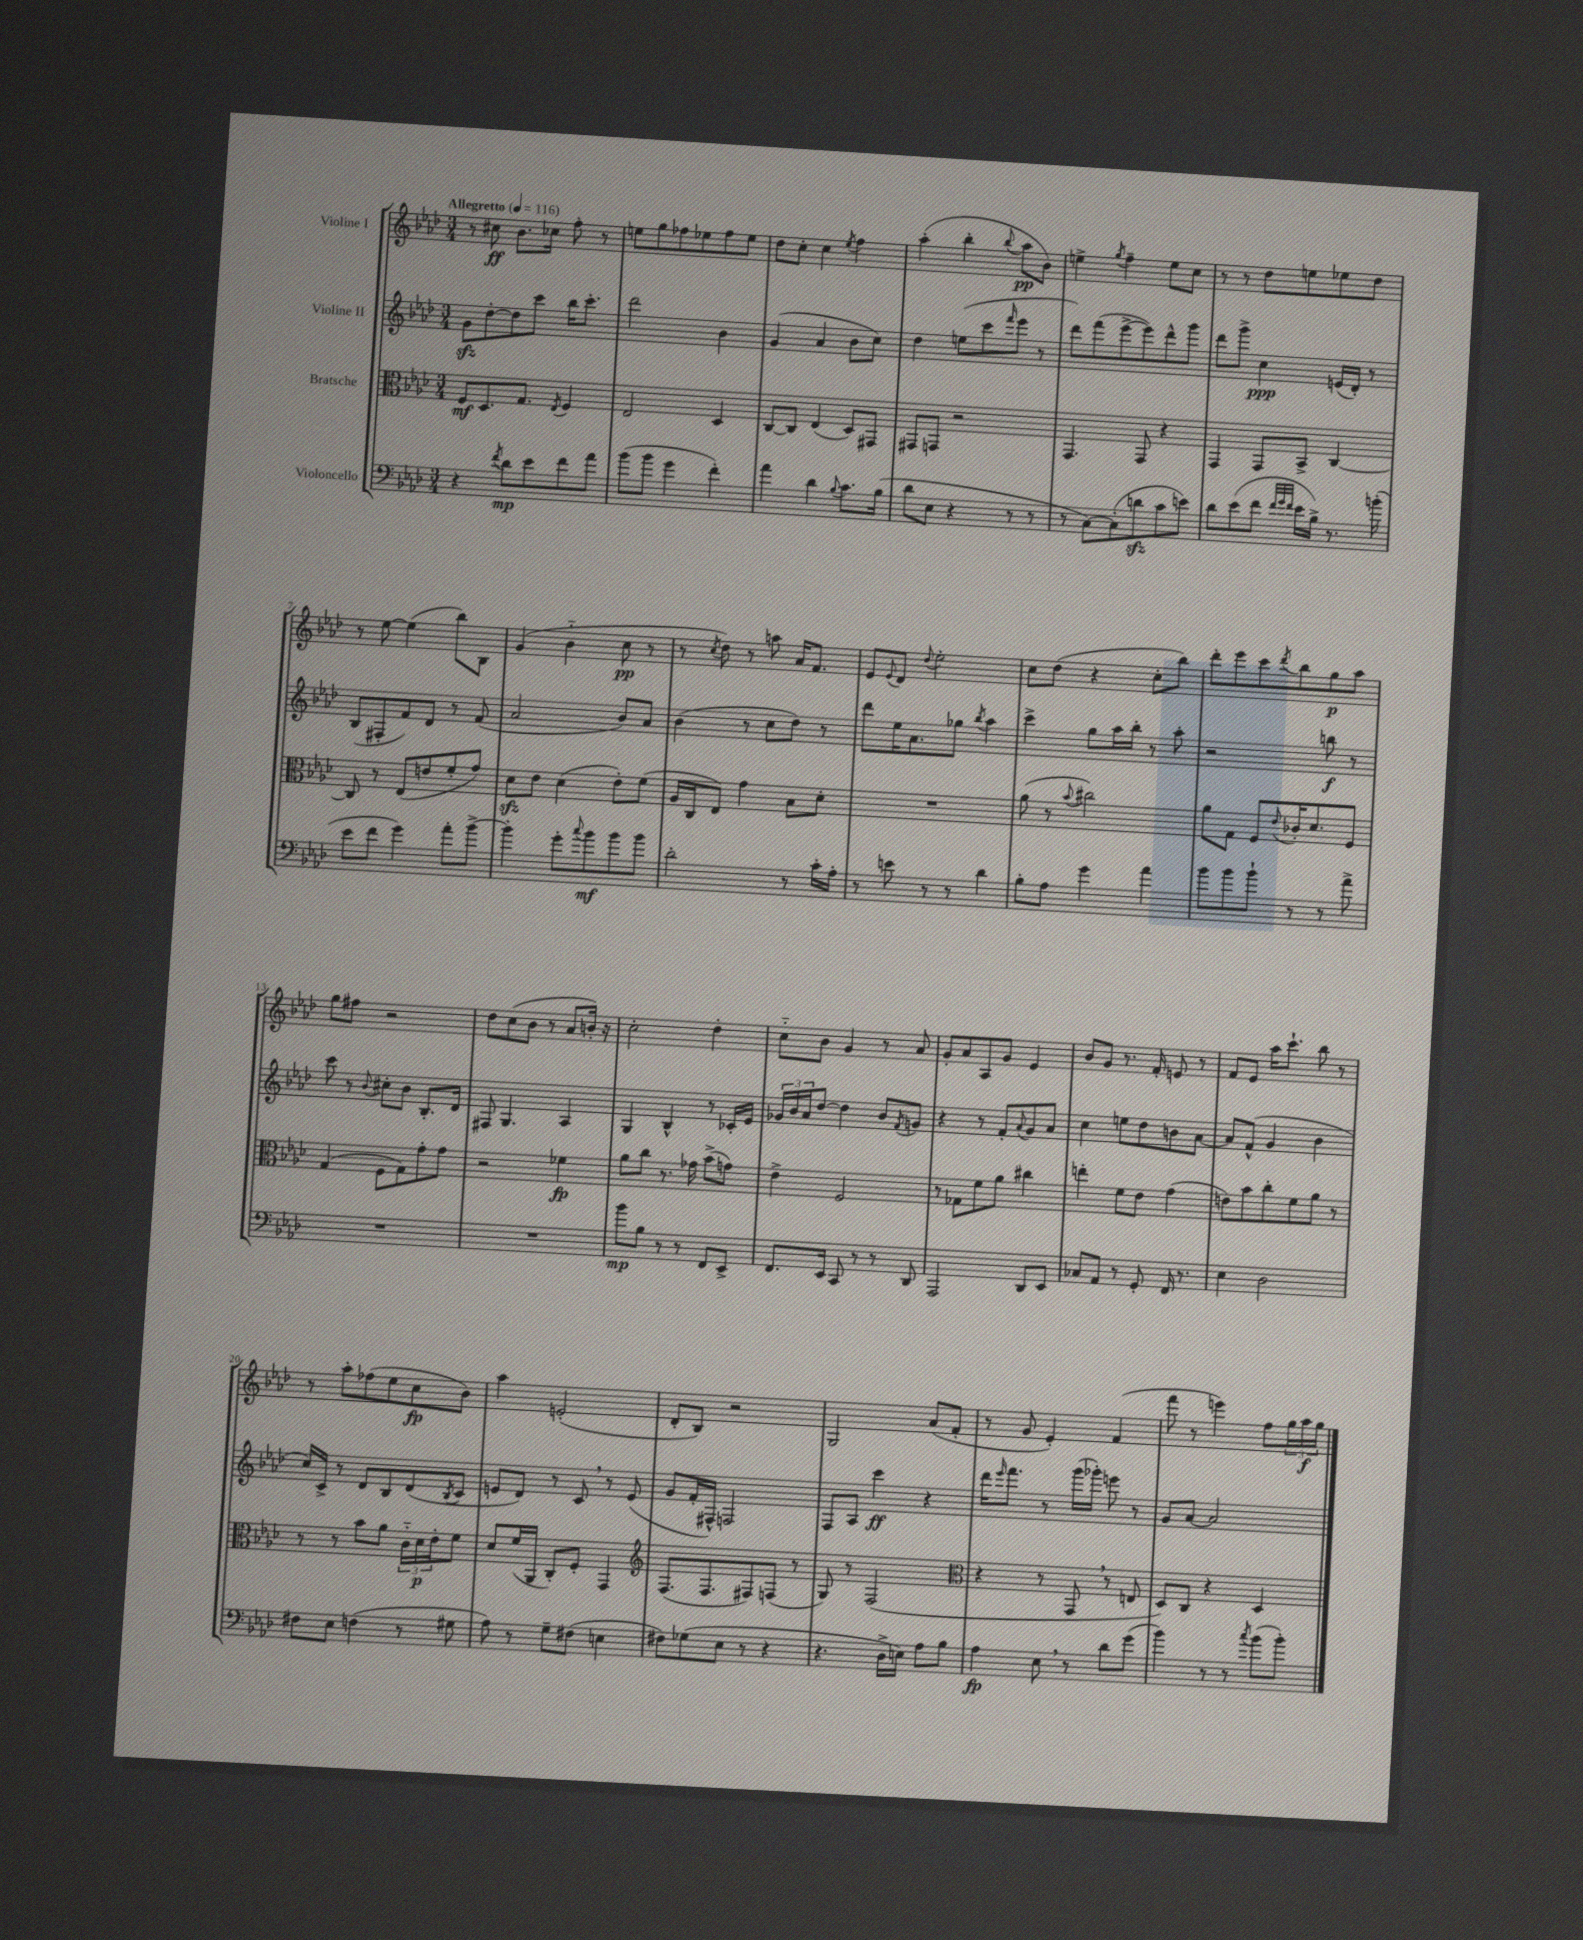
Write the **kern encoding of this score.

**kern	**kern	**kern	**kern
*staff4	*staff3	*staff2	*staff1
*clefF4	*clefC3	*clefG2	*clefG2
*k[b-e-a-d-]	*k[b-e-a-d-]	*k[b-e-a-d-]	*k[b-e-a-d-]
*M3/4	*M3/4	*M3/4	*M3/4
*MM116	*MM116	*MM116	*MM116
4r	8F/L	8g\L	8r
.	8.D-/	[8dd-'\	8cc#\
8qf/	.	.	.
8d-\L	.	8dd-\]	8.b-\L
.	8.G/J	.	.
8e-\	.	8ccc\J	.
.	.	.	16cc-\Jk
.	8qE-/	.	.
8f\	4F/	16bb-\LK	8ff'\
.	.	8.ccc'\J	.
8a-\J	.	.	8r
=	=	=	=
(8b-\L	2E-/	2ddd-\	8ee\L
8b-\J	.	.	8gg\
4g\	.	.	8ff-\
.	.	.	8ee-\
4f'\)	4D-/	4b-\	8ff-\
.	.	.	8ee-\J
=	=	=	=
4a-\	[8C/L	(4g/	8dd-\L
.	8C/]J	.	8cc'\J
4d-\	(4E-/	4a-/	4cc\
8qqB-/	.	.	8qee-/
8.c\L	8D-/L)	8b-\L	4ff\
.	8GG#/J	8cc\J)	.
(16B-\Jk	.	.	.
=	=	=	=
8d-\L	8GG#/L	4dd-\	(4aa-'\
8E-\J	8GG/J	.	.
4r	2r	(8ee\L	4bb-'\
.	.	8ccc\	.
.	.	16qqfff/	8qqbb-/
8r	.	8eee-\J	8aa-\L
8r	.	8r	8b-\J)
=	=	=	=
8r	4.GG/	8ddd-\L)	4ee^\
[8C\L)	.	(8fff\	.
.	.	.	8qgg/
(8C'\]	.	[8eee-^\	4ff~\
8d\	8GG/	8eee-\])	.
8c\	4r	8ddd-^^\	8ee\L
8e\J)	.	8ggg\J	8cc\J
=	=	=	=
8d-\L	4GG/	8ddd-\L	8r
(8e-\	.	8ggg^\J	8r
8f\J	8GG/L	4cc\	8dd-\L
32qqf/LLL	.	.	.
32qqg/	.	.	.
32qqf/JJJ	.	.	.
16e-\LL	8BB-^/J	.	8ee\
16B-^\JJ)	.	.	.
8.r	[4C/	(16e/LL	8ee-\
.	.	16d-'/JJ)	.
.	.	8r	8dd-\J
(16b'\	.	.	.
=	=	=	=
8e-\L	8C/]	(8B-/L	8r
8f\J	8r	8F#'/	[8ee-\
4g\)	(8E-/L	8f/)	(4ee-\]
.	8e/	8d-/J	.
8a-'\L	8f'/	8r	8bb-\L)
[8b-^\J	8g/J)	(8f/	8B-\J
=	=	=	=
4b-'\]	8d-\L	2a-/	(4g/
.	8e-\J	.	.
8g'\L	(4d-\	.	4b-'~\
8qqcc/	.	.	.
8b-\	.	.	.
8b-\	8e-'\L)	8b-/L)	8cc\
8b-\J	(8f\J	8a-/J	8r
=	=	=	=
2d-'\	16A-/LL	(4b-\	8r
.	16C/J	.	.
.	.	.	8qcc/
.	8E-/J)	.	8dd-\)
.	4g\	8r	8r
.	.	8cc\L	8aa\
8r	8B-\L	8dd-\J)	16a-/LK
.	.	.	8.f/J
16c'\LL	8d-'\J	8r	.
16A-'\JJ	.	.	.
=	=	=	=
8r	2.r	8ddd-\L	8e-/L
.	.	.	8qqe-/
8e\	.	16ee-\K	8d-/J
.	.	8.a-\	.
.	.	.	8qqdd-/
8r	.	.	2ee-'\
8r	.	8gg-\J	.
.	.	8qbb-/	.
4d-\	.	4aa-\	.
=	=	=	=
8B-'\L	(8a-\	4ccc^\	8cc\L
8A-\J	8r	.	(8dd-\J
.	8qqb-/	.	.
4g\	2cc#\)	8gg\L	4r
.	.	16aa-\L	.
.	.	16bb-'\JJ	.
4a-\	.	8r	8cc'\L
.	.	8aa-'\	8bb-\J)
=	=	=	=
8b-\L	8a-\L	2r	8ddd-'\L
8b-\	8G\J	.	8eee-\
8b-`\J	8F/L	.	8ccc\
.	8qqe-/	.	8qddd-/
8r	16c-'/K	.	8bb-\
.	8.d-/	.	.
8r	.	8bb\	8gg\
8a-^\	8F/J	8r	8aa-\J
=	=	=	=
2.r	(4G/	8ccc\	8gg\L
.	.	8r	8ff#\J
.	.	8qqb-/	.
.	8F\L	8cc#'\L	2r
.	8G\)	8b-\J	.
.	8g'\	8.B-'/L	.
.	8g\J	.	.
.	.	16d-/Jk	.
=	=	=	=
2.r	2r	8F#/	8dd-\L
.	.	4.G/	(8cc\
.	.	.	8b-\J
.	.	.	8r
.	4f-\	4A-/	8a-/L
.	.	.	16b'/Jk)
.	.	.	16r
=	=	=	=
8b-\L	8a-\L	4G/	2cc'\
8B-\J	8cc\J	.	.
8r	8.r	4B-^^/	.
8r	.	.	.
.	16g-\	.	.
8FF/L	(8b-^\L	8r	4dd-'\
8EE-^/J	8g\J)	16c-'/LL	.
.	.	16e-/JJ	.
=	=	=	=
8.FF/L	4e-^\	24g-/LL	8cc'~\L
.	.	24b-/	.
.	.	24a-/J	.
.	.	[8dd-/J	8b-\J
16EE-/Jk	.	.	.
8CC/	2F/	4dd-\]	4g/
8r	.	.	.
8r	.	8b-/L	8r
.	.	8qf/	.
8DD-/	.	8g/J	8a-/
=	=	=	=
2AAA-/	8r	4r	8g'/L
.	8G-\L	.	8a-/
.	8f\	8r	8A-/
.	8a-\J	8f'/L	8g/J
.	.	8qqa-/	.
8DD-/L	4cc#\	8g/	4e-/
8EE-/J	.	8a-/J	.
=	=	=	=
8C-/L	4ee'\	4cc\	8b-/L
8AA-/J	.	.	8g/J
8r	8f\L	8ee\L	8.r
8GG'/	8e-\J	8dd-\	.
.	.	.	16f'/
16FF/	(4g\	8b\	8e/
8.r	.	.	.
.	.	[8a-\J	8r
=	=	=	=
4E-\	8e\L)	8a-/]L	8f/L
.	8b-\	(8f^^/J	8e-/J
2D-\	8cc'\	4g/	16aa-\LK
.	.	.	8.ccc`\J
.	8f\	.	.
.	8a-\J	4b-\	8bb-\
.	8r	.	8r
=	=	=	=
8F#\L	8r	16cc/LL)	8r
.	.	16c^/JJ	.
8E-\J	8r	8r	8aa-'\L
(4F\	8b-\L	8d-/L	(8ff-\
.	8a-\J	8B-/	8ee-\
8r	24c'~\LL	(8d-/	8cc\
.	24d-\	.	.
.	24e-'\J	.	.
.	.	8qB-/	.
8G#\	8f\J	8c/J	8b-\J)
=	=	=	=
8A-\)	8d-/L	8e/L	4aa-\
8r	(16f/L	8d-/J)	.
.	16AA-/JJ	.	.
8G~\L	8C'/L)	8r	(2e'/
(8F#\J	8F'/J	8c/	.
4E\	4GG/	8r	.
.	.	(8e/	.
=	=	=	=
*	*clefG2	*	*
8F#\L)	(8.F/L	8g/L	8d-'/L
(8G-\	.	16f'/L	8B-/J)
.	8.F/	16F#^^/JJ)	.
8E-\J	.	2F/	2r
8r	8F#/)	.	.
4r	(8F/J	.	.
.	8r	.	.
=	=	=	=
4.r	8G/)	8F/L	2G/
.	8r	8A-/J	.
.	(2F/	4ccc\	.
16D-^\LL	.	.	.
16E\JJ)	.	.	.
8A-\L	.	4r	(8a-/L
8B-\J	.	.	8f'/J
=	=	=	=
*	*clefC3	*	*
4A-\	4r	16ddd-\LK	8r
.	.	16qqeee-/	.
.	.	8.fff\J	.
.	.	.	8g/
8E-\	8r	8r	4e-'/)
8r	8GG/	(16ggg\LL	.
.	.	16ggg-'\JJ)	.
8d-\L	8r	8eee\	(4f/
(8g\J	8E/	8r	.
=	=	=	=
4b-\)	8D-/L)	8g/L	8fff\
.	8C/J	[8a-/J	8r
8r	4r	2a-/]	4eee\)
8r	.	.	.
8qcc/	.	.	.
(8b-\L	4D-/	.	8ff\L
8b-'\J)	.	.	24gg\L
.	.	.	24aa-\
.	.	.	24gg\JJ
==	==	==	==
*-	*-	*-	*-
